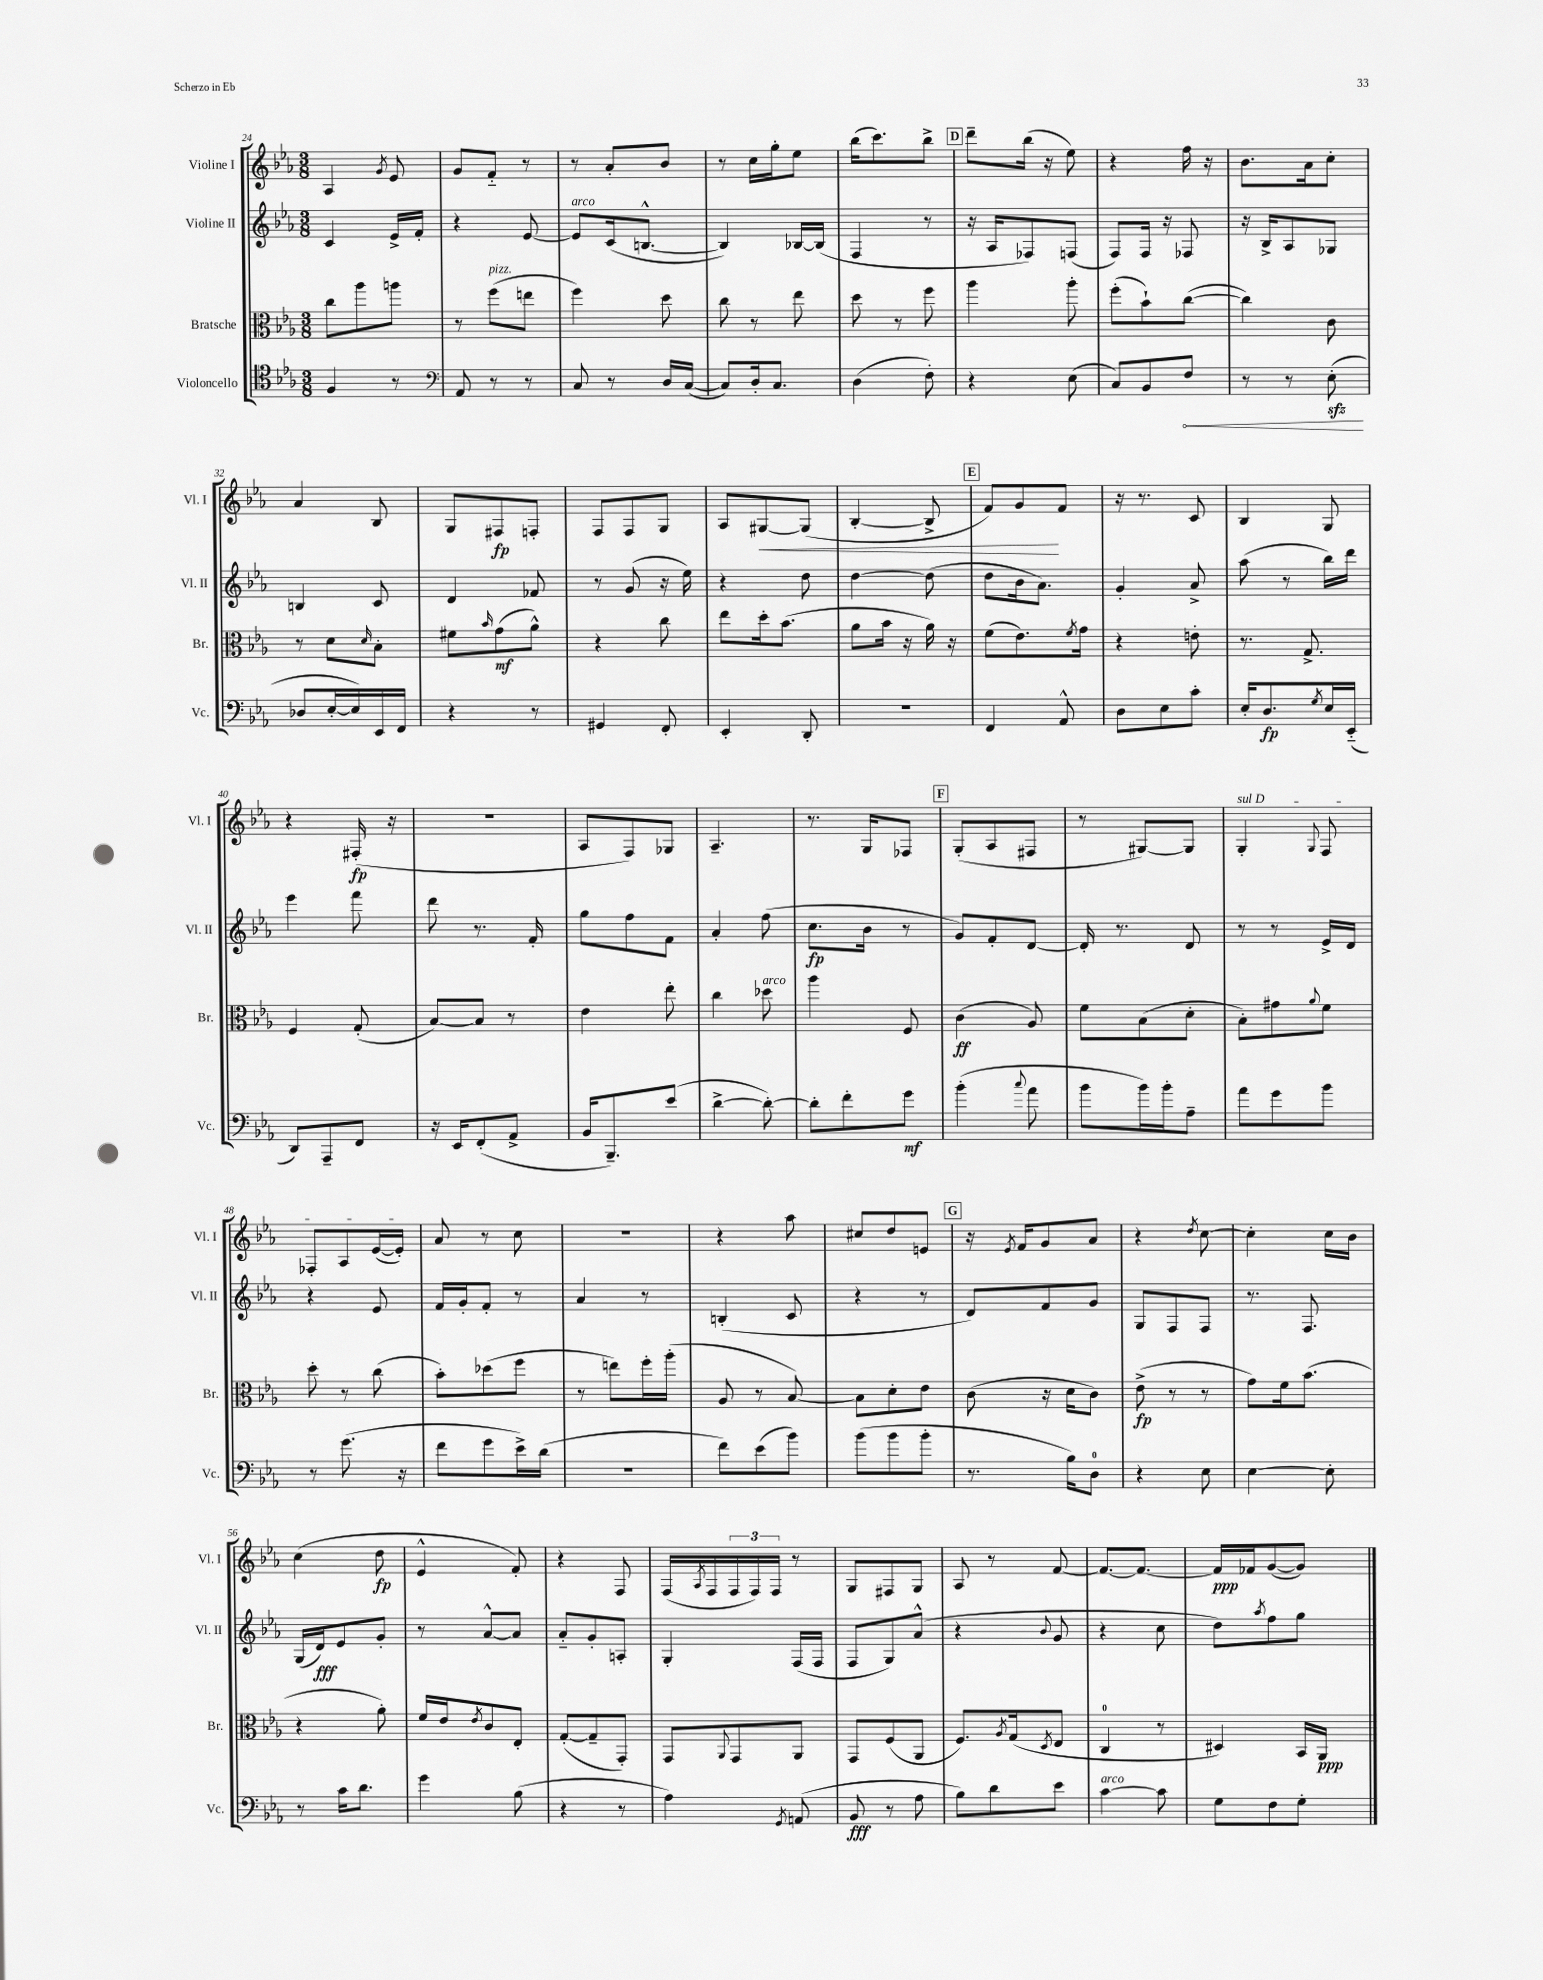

**kern	**kern	**kern	**kern
*staff4	*staff3	*staff2	*staff1
*clefC4	*clefC3	*clefG2	*clefG2
*k[b-e-a-]	*k[b-e-a-]	*k[b-e-a-]	*k[b-e-a-]
*M3/8	*M3/8	*M3/8	*M3/8
4F/	8cc\L	4c/	4A-/
.	8aa-\	.	.
.	.	.	8qg/
8r	8aa\J	16e-^/LL	8e-/
.	.	16f'/JJ	.
=	=	=	=
*clefF4	*	*	*
8AA-/	8r	4r	8g/L
8r	(8ff\L	.	8f'~/J
8r	8ee\J	[8e-/	8r
=	=	=	=
8C/	4ff\)	8e-/]L	8r
8r	.	(16c/k	8a-'/L
.	.	[8.B^^/J	.
16D/LL	8dd\	.	8b-/J
([16C/JJ	.	.	.
=	=	=	=
8C/]L)	8cc\	4B/])	8r
16D'/k	8r	.	16cc\LL
8.C/J	.	.	16gg'\J
.	8ee-\	[16B-/LL	8ee-\J
.	.	(16B-/]JJ	.
=	=	=	=
(4D\	8dd\	4F/	(16bb-\LK
.	.	.	8.ccc\)
.	8r	.	.
8F'\)	8ff\	8r	8bb-^\J
=	=	=	=
4r	4aa-\	16r	8ddd~\L
.	.	16A-/LK	.
.	.	8F-/)	(16bb-\Jk
.	.	.	16r
(8E-\	8aa-'\	(8F/J	8ee-\)
=	=	=	=
8C/L)	(8ff'\L	8F/L)	4r
8BB-/	8b-`\)	16F/Jk	.
.	.	16r	.
8F/J	([8cc\J	8F-/	16ff\
.	.	.	16r
=	=	=	=
8r	4cc\])	16r	8.b-\L
.	.	16B-^/LK	.
8r	.	8A-/	.
.	.	.	16a-\k
(8E-'\	8c\	8G-/J	8cc'\J
=	=	=	=
8D-/L	8r	4B/	4a-/
[16E-'/L	8d\L	.	.
16E-/])	.	.	.
.	16qqd/	.	.
16EE-/	8B-'\J	8c/	8B-/
16FF/JJ	.	.	.
=	=	=	=
4r	8f#\L	4d/	8G/L
.	16qqb-/	.	.
.	(8g\	.	8F#/
8r	8a-^^\J)	8f-/	8F'/J
=	=	=	=
4GG#/	4r	8r	8F/L
.	.	(8g/	8F/
8FF'/	8cc\	16r	8G/J
.	.	16ee-\)	.
=	=	=	=
4EE-'/	8ee-\L	4r	8A-/L
.	16dd'\k	.	[8G#/
.	(8.b-\J	.	.
8DD'/	.	8dd\	(8G#/]J
=	=	=	=
4.r	8a-\L	[4dd\	[4B-'/
.	16b-\Jk	.	.
.	16r	.	.
.	16a-\)	(8dd\]	8B-^/]
.	16r	.	.
=	=	=	=
4FF/	(8f\L	8dd\L	8f/L)
.	8.e-\)	16b-\k	8g/
.	.	8.a-\J)	.
8AA-^^/	.	.	8f/J
.	8qf/	.	.
.	16g\Jk	.	.
=	=	=	=
8D\L	4r	4g'/	16r
.	.	.	8.r
8E-\	.	.	.
8c'\J	8e'\	8a-^/	8c/
=	=	=	=
16E-'/LK	8.r	(8aa-\	4B-/
8.D/	.	.	.
.	.	8r	.
.	8.G^/	.	.
8qG/	.	.	.
16E-/L	.	16bb-\LL)	8G/
(16EE-'~/JJ	.	16ddd\JJ	.
=	=	=	=
8DD/L)	4F/	4eee-\	4r
8AAA-~/	.	.	.
8FF/J	(8G'/	8fff\	(16F#'/
.	.	.	16r
=	=	=	=
16r	[8B-/L)	8ddd\	4.r
16EE-/LK	.	.	.
(8FF'/	8B-/]J	8.r	.
8AA-^/J	8r	.	.
.	.	16f'/	.
=	=	=	=
16BB-/LK	4e-\	8gg\L	8A-/L
8.BBB-~/)	.	.	.
.	.	8ff\	8F/)
(8e-/J	8ee-'\	8f\J	8G-/J
=	=	=	=
[4d^\	4cc\	4a-'/	4.A-~/
8d'\_)	8dd-\	(8ff\	.
=	=	=	=
8d'\]L	4aa-\	8.cc\L	8.r
8f'\	.	.	.
.	.	16b-\Jk	16G/LK
8g\J	8F/	8r	8F-/J
=	=	=	=
(4b-'\	(4c\	8g/L)	(8G'/L
.	.	8f'/	8A-/
8qqcc/	.	.	.
8a-\	8A-/)	[8d/J	8F#/J
=	=	=	=
8b-\L	8f\L	16d'/]	8r
.	.	8.r	.
16b-\L)	(8B-\	.	[8G#/L)
16b-'\J	.	.	.
8A-~\J	8d'\J	8d/	8G#/]J
=	=	=	=
8a-\L	8B-'\L)	8r	4G'/
8g\	8g#\	8r	.
.	8qqa-/	.	8qqG/
8b-\J	8f\J	16e-^/LL	8F/
.	.	16d/JJ	.
=	=	=	=
8r	8dd'\	4r	8F-'/L
(8.g\	8r	.	8A-/
.	(8cc\	8e-/	([16e-/L
16r	.	.	16e-'/]JJ)
=	=	=	=
8f\L	8b-'\L)	16f/LL	8a-/
.	.	16g'/J	.
8g\	(8dd-\	8f'/J	8r
16e-^\L)	8ff\J	8r	8cc\
(16d\JJ	.	.	.
=	=	=	=
4.r	8r	4a-/	4.r
.	8ee\L)	.	.
.	16ff'\L	8r	.
.	(16aa-'\JJ	.	.
=	=	=	=
8f\L)	8A-/	(4B'/	4r
(8e-\	8r	.	.
8b-\J)	[8B-/)	8c/	8aa-\
=	=	=	=
(8b-\L	8B-\]L	4r	8cc#/L
8b-\	8d'\	.	8dd/
8b-'\J	8e-\J	8r	8e/J
=	=	=	=
8.r	(8c\	8d/L)	16r
.	.	.	8qe-/
.	.	.	16f/LK
.	16r	8f/	8g/
16B-\LK)	16d\LK	.	.
8D\J	8c\J)	8g/J	8a-/J
=	=	=	=
4r	(8e-^\	8G/L	4r
.	8r	8F/	.
.	.	.	8qdd/
8E-\	8r	8F/J	[8cc\
=	=	=	=
[4E-\	8g\L)	8.r	4cc'\]
.	16f\k	.	.
.	(8.b-\J	8.F/	.
8E-'\]	.	.	16cc\LL
.	.	.	16b-\JJ
=	=	=	=
8r	4r	(16G/LL	(4cc\
.	.	16d/J)	.
16c\LK	.	8e-/	.
8.d\J	.	.	.
.	8a-'\)	8g'/J	8dd\
=	=	=	=
4g\	16f/LL	8r	4e-^^/
.	16e-/J	.	.
.	8qe-/	.	.
.	8c/	[8a-^^/L	.
(8B-\	8E-'/J	8a-/]J	8f'/)
=	=	=	=
4r	([8G'/L	8a-'~/L	4r
.	8G~/]	8g'/	.
8r	8GG'/J)	8A'/J	8F/
=	=	=	=
4A-\)	8GG/L	4G'/	(16F/LL
.	.	.	8qA-/
.	.	.	16F/
.	8qqAA-/	.	.
.	8GG/	.	24F/
.	.	.	24F/)
.	.	.	24F/JJ
8qGG/	.	.	.
(8AA/	8AA-/J	(16F/LL	8r
.	.	16F/JJ	.
=	=	=	=
8BB-/	8GG/L	8F/L	8G/L
8r	(8F/	8G/)	8F#/
8A-\	8AA-/J	(8a-^^/J	8G/J
=	=	=	=
8B-\L)	8.F/L)	4r	8A-/
8d\	.	.	8r
.	8qA-/	.	.
.	(16G/k	.	.
.	8qD/	8qqb-/	.
8e-\J	8E-/J	8g/	[8f/
=	=	=	=
[4c\	4C/	4r	8.f/_L
.	.	.	8.f/_J
8c\]	8r	8cc\	.
=	=	=	=
8G\L	4D#/)	8dd\L)	16f/]LL
.	.	.	16f-/J
.	.	8qaa-/	.
8F\	.	8ff\	([8g/
8G'\J	16BB-/LL	8gg\J	8g/]J)
.	16AA-/JJ	.	.
==	==	==	==
*-	*-	*-	*-
